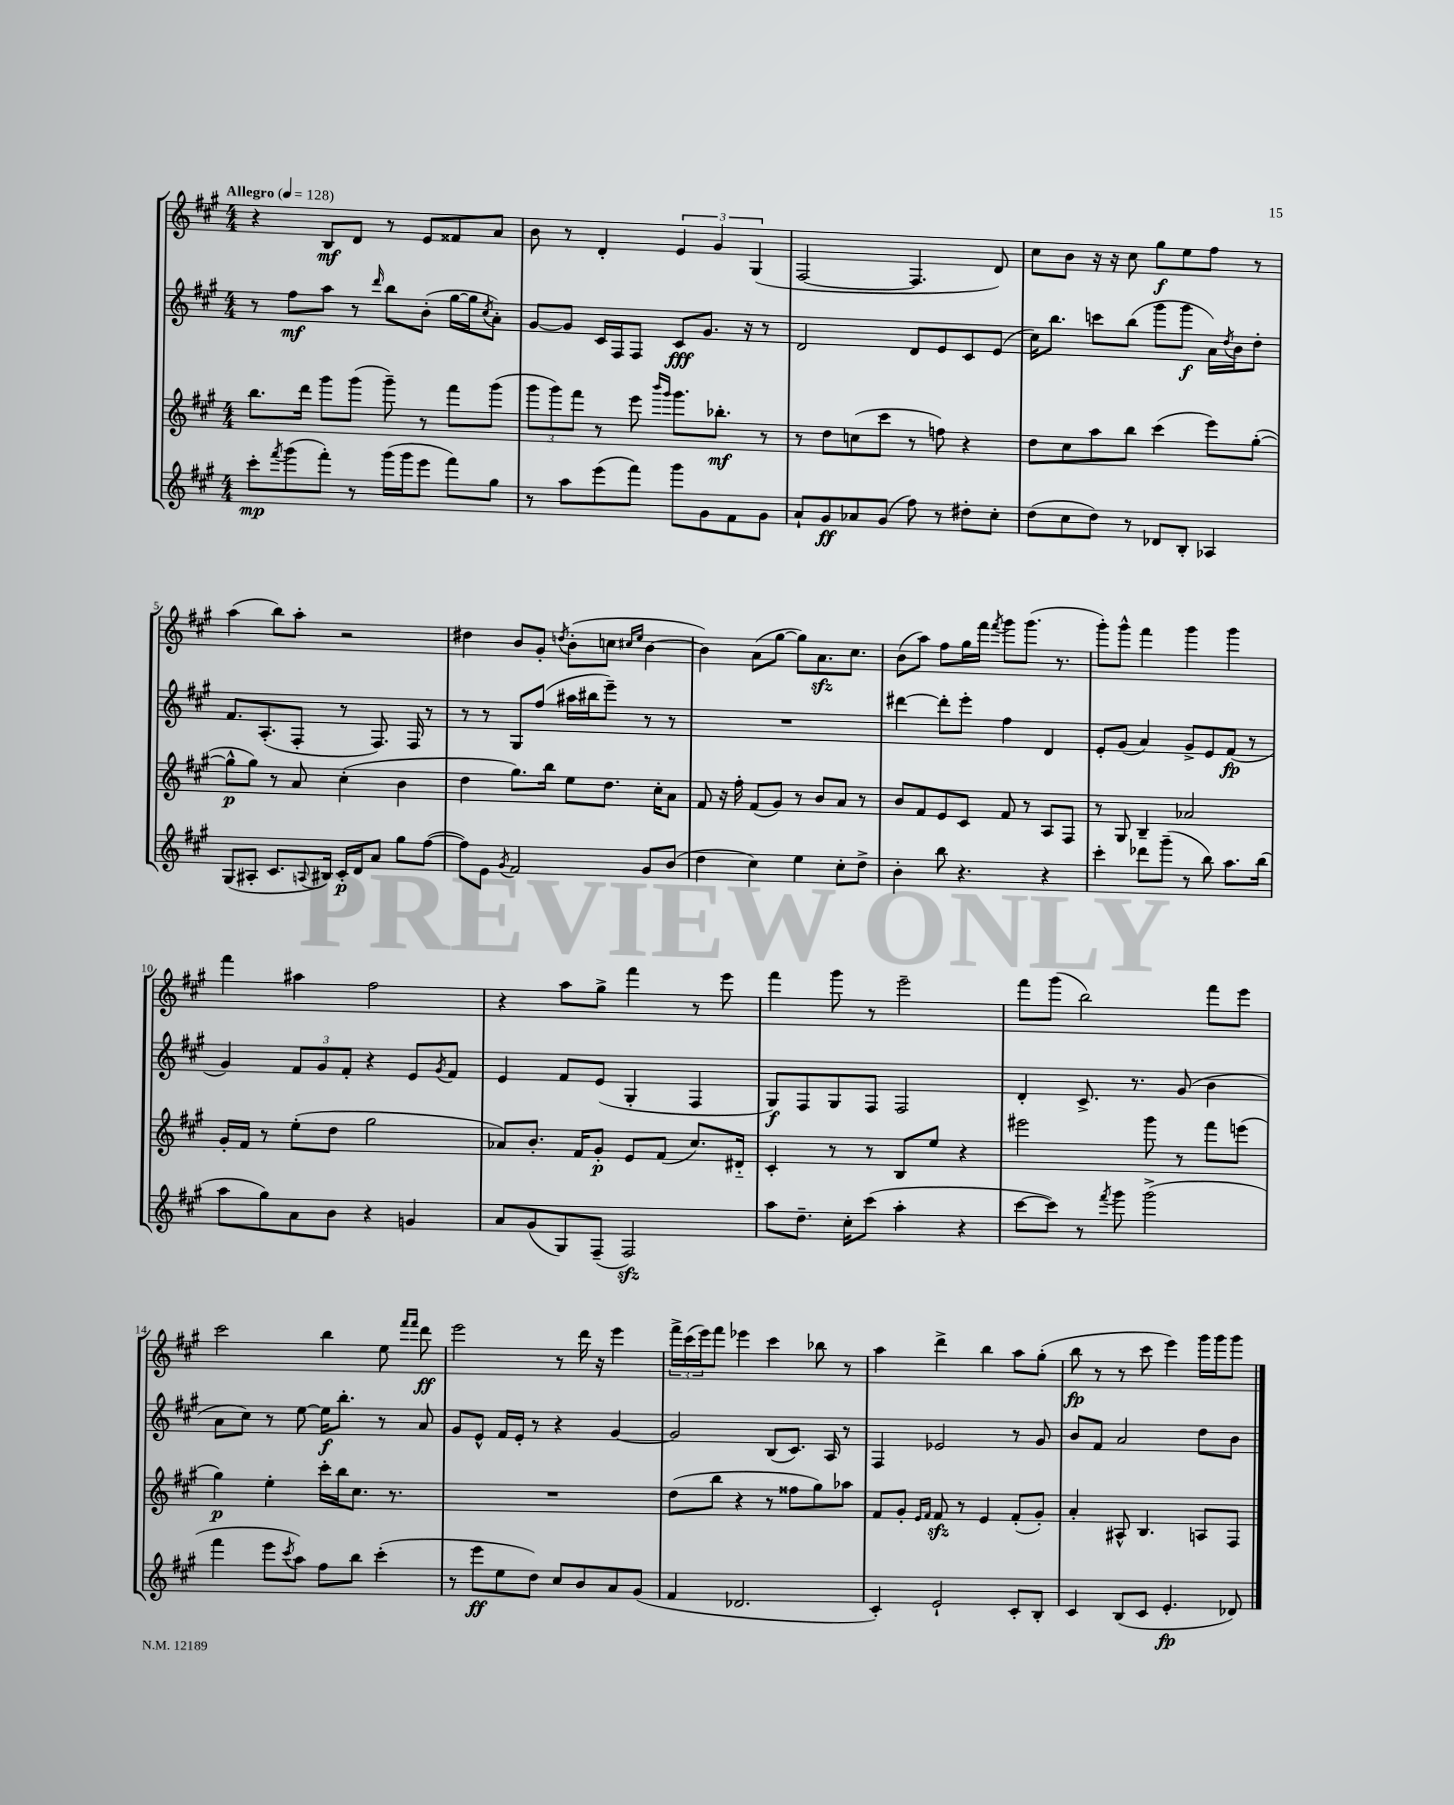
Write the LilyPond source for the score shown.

<<
\new StaffGroup <<
\new Staff = "s0" {
    \clef treble \key a \major \numericTimeSignature \time 4/4 \tempo "Allegro" 4 = 128
    r4 b8\mf d'8 r8 e'8 fisis'8 a'8 |
    b'8 r8 d'4-. \tuplet 3/2 { e'4 gis'4 gis4( } |
    fis2~ fis4. d'8) |
    cis''8 b'8 r16 r16 cis''8 gis''8\f e''8 fis''8 r8 |
    a''4( b''8) a''8-. r2 |
    dis''4 b'8 gis'8-. \acciaccatura { d''8 } b'8-.( c''8 \grace { cis''16 e''16 } b'4~ |
    b'4) a'8( gis''8~ gis''8) a'8.\sfz cis''8. |
    b'8( a''8) fis''8 gis''16 fis'''16 \acciaccatura { fis'''8 } gis'''8 gis'''8.( r8. |
    gis'''8-.) gis'''8-^ fis'''4 gis'''4 gis'''4 |
    fis'''4 ais''4 fis''2 |
    r4 a''8 gis''8-> fis'''4 r8 e'''8 |
    fis'''4 gis'''8 r8 e'''2-- |
    fis'''8 gis'''8( b''2) fis'''8 e'''8 |
    cis'''2 b''4 e''8 \grace { fis'''16 fis'''16 } d'''8\ff |
    e'''2 r8 d'''16 r16 e'''4 |
    \tuplet 3/2 { fis'''16-> cis'''16( e'''16) } fis'''8 ees'''4 cis'''4 bes''8 r8 |
    a''4 d'''4-> b''4 a''8 gis''8-.( |
    b''8\fp r8 r8 cis'''8 e'''4) gis'''16 gis'''16 gis'''8 \bar "|." |
}
\new Staff = "s1" {
    \clef treble \key a \major \numericTimeSignature \time 4/4
    r8 fis''8\mf a''8 r8 \grace { d'''16 } b''8 b'8-.( gis''16~ gis''16 \acciaccatura { cis''8 } a'8-.) |
    gis'8~ gis'8 cis'16 fis16 fis8 cis'8\fff gis'8. r16 r8 |
    d'2 d'8 e'8 cis'8 e'8( |
    cis''16) b''8. c'''8 b''8( gis'''8 gis'''8\f a'16) \acciaccatura { d''8 } b'16 d''8-. |
    fis'8. a8.-.( fis8-. r8 fis8.) fis16 r8 |
    r8 r8 gis8 fis''8( ais''16 bis''16 e'''8--) r8 r8 |
    R1 |
    dis'''4~ dis'''8-. e'''8-. fis''4 d'4 |
    e'8-. gis'8( a'4) gis'8-> e'8 fis'8\fp( r8 |
    gis'4) \tuplet 3/2 { fis'8 gis'8 fis'8-. } r4 e'8 \acciaccatura { gis'8 } fis'8 |
    e'4 fis'8 e'8( gis4-. fis4 |
    gis8\f) fis8 gis8 fis8 fis2 |
    d'4-. cis'8.-> r8. gis'8( b'4 |
    a'8 cis''8) r8 e''8~ e''16\f b''8.-. r8 a'8 |
    gis'8 e'8-^ fis'16 e'16-. r8 r4 gis'4~ |
    gis'2 b8( cis'8.) a16 r8 |
    fis4 ees'2 r8 gis'8 |
    b'8 fis'8 a'2 d''8 b'8 \bar "|." |
}
\new Staff = "s2" {
    \clef treble \key a \major \numericTimeSignature \time 4/4
    b''8. d'''16 gis'''8 gis'''8( gis'''8--) r8 fis'''8 gis'''8( |
    \tuplet 3/2 { gis'''8 gis'''8) fis'''8 } r8 e'''8 \grace { b'''16 gis'''16 } gis'''8. bes''8.-.\mf r8 |
    r8 d''8 c''8( cis'''8 r8 f''8) r4 |
    d''8 cis''8 a''8 b''8 cis'''4( e'''8) gis''8~-.( |
    gis''8-^\p gis''8) r8 a'8 cis''4-.( b'4 |
    d''4 gis''8.) b''16 e''8 d''8. cis''16-. a'8 |
    fis'8 r16 fis''16-. fis'8( gis'8) r8 b'8 a'8 r8 |
    b'8 fis'8 e'8 cis'8 fis'8 r8 a8 fis8 |
    r8 gis8 b4-- aes'2 |
    gis'16-. fis'16 r8 e''8-.( d''8 gis''2 |
    aes'8) b'8.-. fis'16 gis'8-.\p e'8 fis'8( cis''8.) dis'16-_ |
    cis'4-. r8 r8 b8 e''8 r4 |
    eis'''2 gis'''8 r8 fis'''8 e'''8( |
    gis''4\p) e''4-. cis'''16-. b''16 cis''8. r8. |
    R1 |
    d''8( b''8 r4 r8 fisis''8 gis''8) aes''8 |
    fis'8 gis'8-. \grace { e'16 fis'16 } fis'8\sfz r8 e'4 fis'8-.( gis'8-.) |
    a'4-. ais8-^ b4. a8 fis8 \bar "|." |
}
\new Staff = "s3" {
    \clef treble \key a \major \numericTimeSignature \time 4/4
    cis'''8-.\mp \acciaccatura { fis'''8 } gis'''8( fis'''8-.) r8 gis'''16( gis'''16 e'''8 fis'''8) gis''8 |
    r8 a''8 e'''8( fis'''8) gis'''8 gis'8 fis'8 gis'8 |
    a'8-! gis'8\ff aes'8 gis'8( fis''8) r8 dis''8-. cis''8-. |
    d''8( cis''8 d''8) r8 des'8 b8-. aes4 |
    gis8( ais8-. cis'8. \appoggiatura { a8 } bis16) cis'16-.\p d'16 a'8 gis''8 fis''8~( |
    fis''8) e'8 \acciaccatura { gis'8 } fis'2 gis'8 b'8( |
    d''4 cis''4) e''4 cis''8-. d''8-> |
    b'4-. b''8 r4. r4 |
    cis'''4-. des'''8 gis'''8--( r8 b''8) a''8. b''16( |
    a''8 gis''8) a'8 b'8 r4 g'4 |
    a'8 gis'8( gis8) fis8--( fis2\sfz) |
    a''8 d''8.-- cis''16-. cis'''8( a''4-. r4 |
    cis'''8~ cis'''8) r8 \acciaccatura { fis'''8 } gis'''8 gis'''2->( |
    fis'''4 e'''8 \acciaccatura { cis'''8 } a''8) fis''8 b''8 cis'''4-.( |
    r8 e'''8\ff e''8 d''8) cis''8 b'8 a'8 gis'8( |
    fis'4 des'2. |
    cis'4-.) e'2-! cis'8-. b8-. |
    cis'4 b8( cis'8 e'4.-.\fp des'8) \bar "|." |
}
>>
>>
